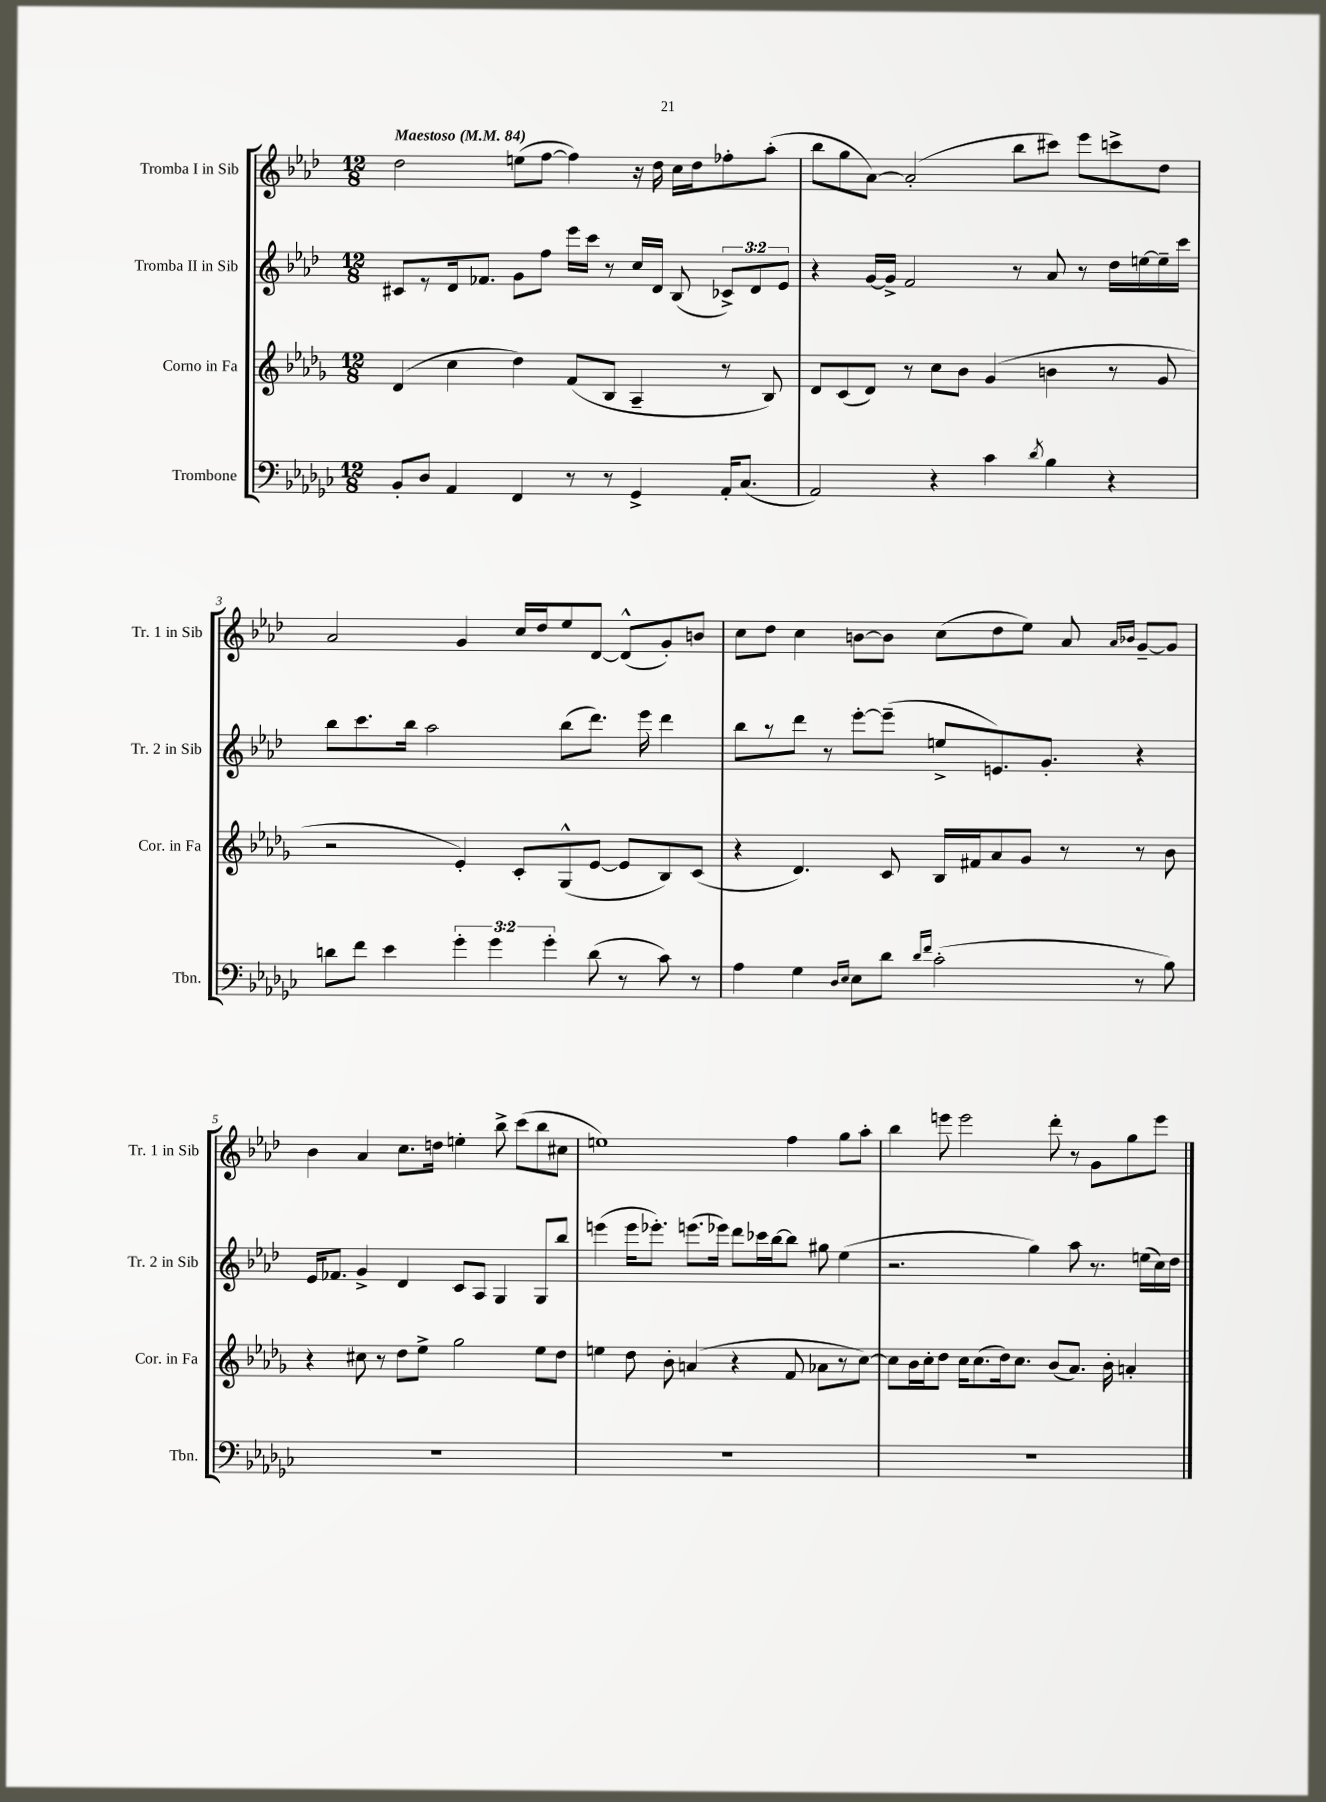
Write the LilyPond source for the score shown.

<<
\new StaffGroup <<
\new Staff = "s0" \with { instrumentName = "Tromba I in Sib" shortInstrumentName = "Tr. 1 in Sib" } {
    \clef treble \key aes \major \numericTimeSignature \time 12/8 \tempo "Maestoso" 4 = 84
    \autoBeamOff des''2 e''8[( f''8]~ f''4) r16 des''16 c''16[ des''16 fes''8-. aes''8]-.( |
    bes''8[ g''8 aes'8]~) aes'2-.( bes''8[ cis'''8]) ees'''8[ c'''8-> des''8] |
    aes'2 g'4 c''16[ des''16 ees''8 des'8]~ des'8[-^( g'8-.) b'8] |
    c''8[ des''8] c''4 b'8[~ b'8] c''8[( des''8 ees''8]) aes'8 \grace { aes'16[ bes'16] } g'8[~-- g'8] |
    bes'4 aes'4 c''8.[ d''16] e''4-. bes''8-> c'''8[( bes''8 cis''8] |
    e''1) f''4 g''8[ aes''8]-. |
    bes''4 e'''8 e'''2 des'''8-. r8 g'8[ g''8 e'''8] \bar "|." |
}
\new Staff = "s1" \with { instrumentName = "Tromba II in Sib" shortInstrumentName = "Tr. 2 in Sib" } {
    \clef treble \key aes \major \numericTimeSignature \time 12/8 \override Staff.TupletNumber.text = #tuplet-number::calc-fraction-text
    \autoBeamOff cis'8[ r8 des'16 fes'8.] g'8[ f''8] ees'''16[ c'''16] r8 c''16[ des'16] bes8( \tuplet 3/2 { ces'8[->) des'8 ees'8] } |
    r4 g'16[~ g'16]-> f'2 r8 aes'8 r8 des''16[ e''16~ e''16-- c'''16] |
    bes''8[ c'''8. bes''16] aes''2 bes''8[( des'''8.]) ees'''16 des'''4 |
    bes''8[ r8 des'''8] r8 ees'''8[~-. ees'''8]--( e''8[-> e'8.) g'8.]-. r4 |
    ees'16[ fes'8.] g'4-> des'4 c'8[ aes8] g4 g8[ bes''8] |
    e'''4( e'''16[ ees'''8.]-.) e'''8.[( ees'''16]) des'''8[ ces'''16 bes''16~ bes''8] gis''8 ees''4( |
    r2. g''4) aes''8 r8. e''16[( c''16) des''16] \bar "|." |
}
\new Staff = "s2" \with { instrumentName = "Corno in Fa" shortInstrumentName = "Cor. in Fa" } {
    \clef treble \key des \major \numericTimeSignature \time 12/8
    \autoBeamOff des'4( c''4 des''4) f'8[( bes8] aes4-- r8 bes8) |
    des'8[ c'8( des'8]) r8 c''8[ bes'8] ges'4( b'4 r8 ges'8 |
    r2 ees'4-.) c'8[-. ges8-^( ees'8]~ ees'8[ bes8) c'8]( |
    r4 des'4.) c'8 bes16[ fis'16 aes'8 ges'8] r8 r8 bes'8 |
    r4 cis''8 r8 des''8[ ees''8]-> ges''2 ees''8[ des''8] |
    e''4 des''8 bes'8-. a'4( r4 f'8 aes'8[ r8 c''8]~) |
    c''8[ bes'16 c''16-. des''8] c''16[ c''8.( des''16) c''8.] bes'8[( aes'8.]) bes'16-. a'4-. \bar "|." |
}
\new Staff = "s3" \with { instrumentName = "Trombone" shortInstrumentName = "Tbn." } {
    \clef bass \key ges \major \numericTimeSignature \time 12/8 \override Staff.TupletNumber.text = #tuplet-number::calc-fraction-text
    \autoBeamOff bes,8[-. des8] aes,4 f,4 r8 r8 ges,4-> aes,16[-. ces8.]( |
    aes,2) r4 ces'4 \acciaccatura { des'8 } bes4 r4 |
    d'8[ f'8] ees'4 \tuplet 3/2 { ges'4-. ges'4 ges'4-. } d'8( r8 ces'8) r8 |
    aes4 ges4 \grace { des16[ ees16] } ees8[ des'8] \grace { des'16[ f'16] } ces'2-.( r8 bes8) |
    R1. |
    R1. |
    R1. \bar "|." |
}
>>
>>
